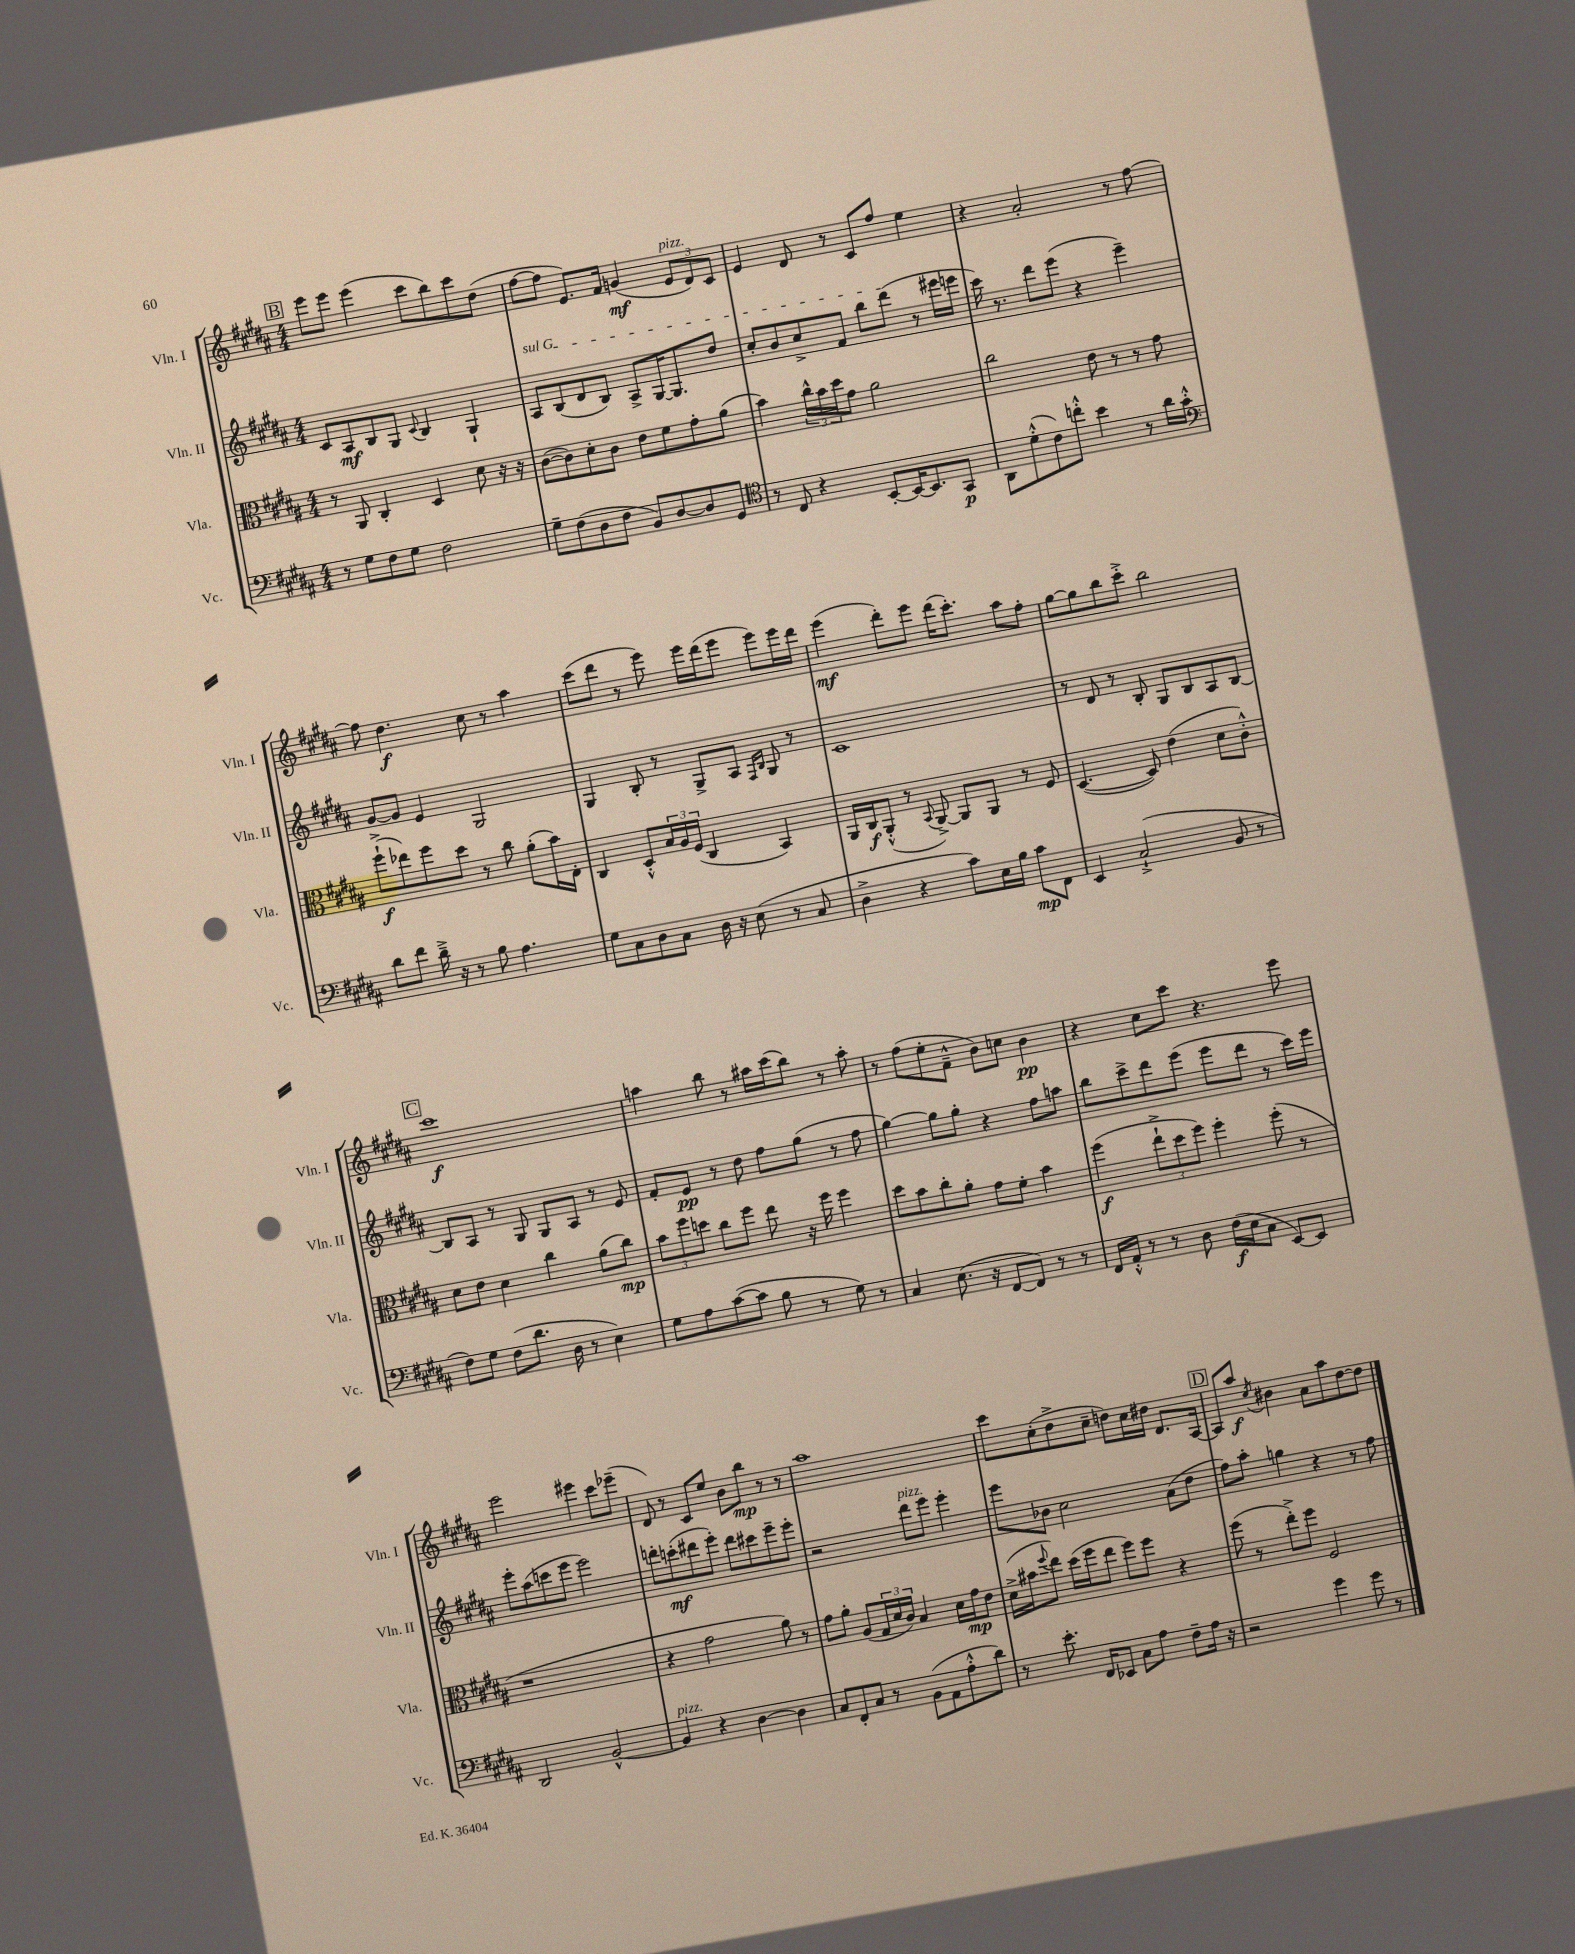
<<
\new StaffGroup <<
\new Staff = "s0" \with { instrumentName = "Vln. I" shortInstrumentName = "Vln. I" } {
    \clef treble \key b \major \numericTimeSignature \time 4/4
    \mark \markup { \box "B" } e'''8 e'''8 e'''4( cis'''8 b''8) cis'''8 dis''8( |
    fis''8~ fis''8 e'8.) fis'16 g'4\mf( \tuplet 3/2 { e'8^\markup { \italic "pizz." } dis'8) cis'8 } |
    e'4 dis'8 r8 cis'8 fis''8 e''4 |
    r4 ais'2-. r8 fis''8~ |
    fis''8 dis''4.\f cis''8 r8 ais''4 |
    cis'''8( dis'''8 r8 e'''8) e'''16 dis'''16( e'''8 e'''8) e'''16 dis'''16 |
    e'''4\mf( dis'''8-.) e'''8 dis'''16( cis'''8.-.) ais''8 fis''8-. |
    gis''8~ gis''8 b''8 cis'''8-.-> b''2 |
    \mark \markup { \box "C" } cis'''1\f |
    a''4 b''8 r8 ais''16 cis'''16( b''8) r8 ais''8-. |
    r8 fis''8( e''8-. fis'8---^ b'8) c''8 b'4\pp |
    r4 cis''8 cis'''8 r4. e'''8 |
    e'''2 eis'''4 cis'''8 ees'''8--( |
    dis'8) r8 cis'8 e''8 b'8 b''8\mp r8 r8 |
    ais''1 |
    cis'''8 cis''8-.( dis''8-> cis''8-- d''8) cis''16 dis''16 dis'8. ais16~ |
    \mark \markup { \box "D" } ais8 ais''8\f \acciaccatura { cis''8 } bis'4 ais'8 ais''8 dis''8~ dis''8 \bar "|." |
}
\new Staff = "s1" \with { instrumentName = "Vln. II" shortInstrumentName = "Vln. II" } {
    \clef treble \key b \major \numericTimeSignature \time 4/4
    \mark \markup { \box "B" } cis'8 ais8\mf b8 gis8 \appoggiatura { cis'8 } b4 gis4-! |
    \once \override TextSpanner.bound-details.left.text = \markup { \italic "sul G" } ais8\startTextSpan b8( dis'8 b8) ais8-> gis16~ gis8. dis''8 |
    cis''8-. b'8 cis''8-> fis'8 b''8 dis'''8\stopTextSpan( r8 eis'''16 e'''16 |
    cis'''16) r8. dis'''8 e'''8( r4 e'''4--) |
    gis'8~ gis'8 e'4 gis2 |
    gis4 b8-. r8 gis8-> ais8 \grace { fis16 b16 } gis8 r8 |
    cis'1 |
    r8 dis'8 r8 b8-. gis8 b8 ais8 b8~ |
    \mark \markup { \box "C" } b8 ais8 r8 gis8 gis8 ais8 r8 e'8 |
    fis'8-. e'8\pp r8 dis''8 fis''8 gis''8( r8 fis''8 |
    gis''4~) gis''8 gis''8-. r4 fis''8 a''8 |
    b''8 cis'''8-> dis'''8 e'''8( e'''8 dis'''8 r8 cis'''16) e'''16 |
    e'''8-. ais''8( c'''8 e'''8 e'''2) |
    d'''8-. c'''8-.\mf( dis'''8 e'''8-.) dis'''8 cis'''8 e'''8-- e'''8-. |
    r2 dis'''8^\markup { \italic "pizz." } e'''8 e'''4-. |
    e'''8 bes'8 cis''2 ais'8( dis''8 |
    \mark \markup { \box "D" } fis''8) ais''8-. g''4 r4 r8 fis''8 \bar "|." |
}
\new Staff = "s2" \with { instrumentName = "Vla." shortInstrumentName = "Vla." } {
    \clef alto \key b \major \numericTimeSignature \time 4/4
    \mark \markup { \box "B" } r8 ais,8 cis4-. dis4 dis'8 r16 r16 |
    cis'8~( cis'8) dis'8-. cis'8 e'8 fis'8 gis'8-. ais'8( |
    b'4) \tuplet 3/2 { cis''16-^ b'16 dis''16 } gis'8 ais'2 |
    cis''2 e'8 r8 r8 gis'8 |
    fis''8-!->\f( ees''8) fis''8 dis''8 r8 cis''8 ais'8-.( b'16) e16-. |
    cis4 dis8-.-^ \tuplet 3/2 { b16 ais16 fis16( } cis4 b,4) |
    ais,16 cis16\f ais,8-.-^( r8 \appoggiatura { b,8 } ais,8~->) ais,8 ais,8 r8 fis8 |
    dis4.~( dis8) e'4( dis'8 cis'8-.-^) |
    \mark \markup { \box "C" } dis'8 e'8 dis'4 cis''4 ais'8( cis''8\mp) |
    \tuplet 3/2 { b'8 fis''8 d''8 } cis''8 fis''8 e''8 r16 fis''16 fis''4 |
    dis''8 b'8 cis''8-. ais'8-. gis'8 fis'8-. b'4 |
    fis''4\f( \tuplet 3/2 { e''8-!-> dis''8 fis''8) } fis''4-. fis''8-.( r8 |
    r1 |
    r4 gis'2 ais'8) r8 |
    gis'8 ais'8-. ais8( \tuplet 3/2 { gis16 dis'16 cis'16) } b4 dis'16 gis'16\mp e'8 |
    dis'16->( bis'16 \appoggiatura { fis''8 } e''8) dis''16( fis''16 e''8 fis''8) fis''8 r4 |
    \mark \markup { \box "D" } fis''8( r8 e''8-.->) fis''8 fis2 \bar "|." |
}
\new Staff = "s3" \with { instrumentName = "Vc." shortInstrumentName = "Vc." } {
    \clef bass \key b \major \numericTimeSignature \time 4/4
    \mark \markup { \box "B" } r8 gis8 fis8 gis8 fis2 |
    gis8-- fis8( dis8 fis8 b,8) dis8~ dis8 gis,8 |
    \clef tenor r8 cis8 r4 b,8~-. b,16~ b,8. gis,8\p |
    ais,8 dis'8-.-^( cis'8) c''8-.-^ b'4 r8 ais'16 gis'16-.-^ |
    \clef bass dis'8 fis'8 dis'16---> r16 r8 b8 ais4. |
    gis8 cis8 dis8 cis8 dis16 r16 e8( r8 cis8 |
    dis4-> r4 cis'8) e16 b16 cis'8\mp fis,8 |
    e,4 cis2-!->( b,8 r8 |
    \mark \markup { \box "C" } fis8) gis8 fis8( dis'8. dis16 r8 e4) |
    gis8 ais8 cis'8~( cis'8 b8 r8 gis8) r8 |
    cis4 e8.( r16 fis,8~ fis,8) r8 r8 |
    fis,16 ais,16-.-^ r8 r8 dis8 fis16\f( e16 cis8 e,8~) e,8 |
    dis,2 b,2~-^ |
    b,4^\markup { \italic "pizz." } r4 dis4~ dis4 |
    cis8 fis,8-. cis8 r8 b,8( ais,8 ais8-.-^ dis'8) |
    r8 e'8.-. fis,16 ees,8 cis8 ais8 fis8-- ais16 r16 |
    \mark \markup { \box "D" } r2 gis'4 gis'8 r8 \bar "|." |
}
>>
>>
\layout { \context { \Score \remove "Bar_number_engraver" } }
